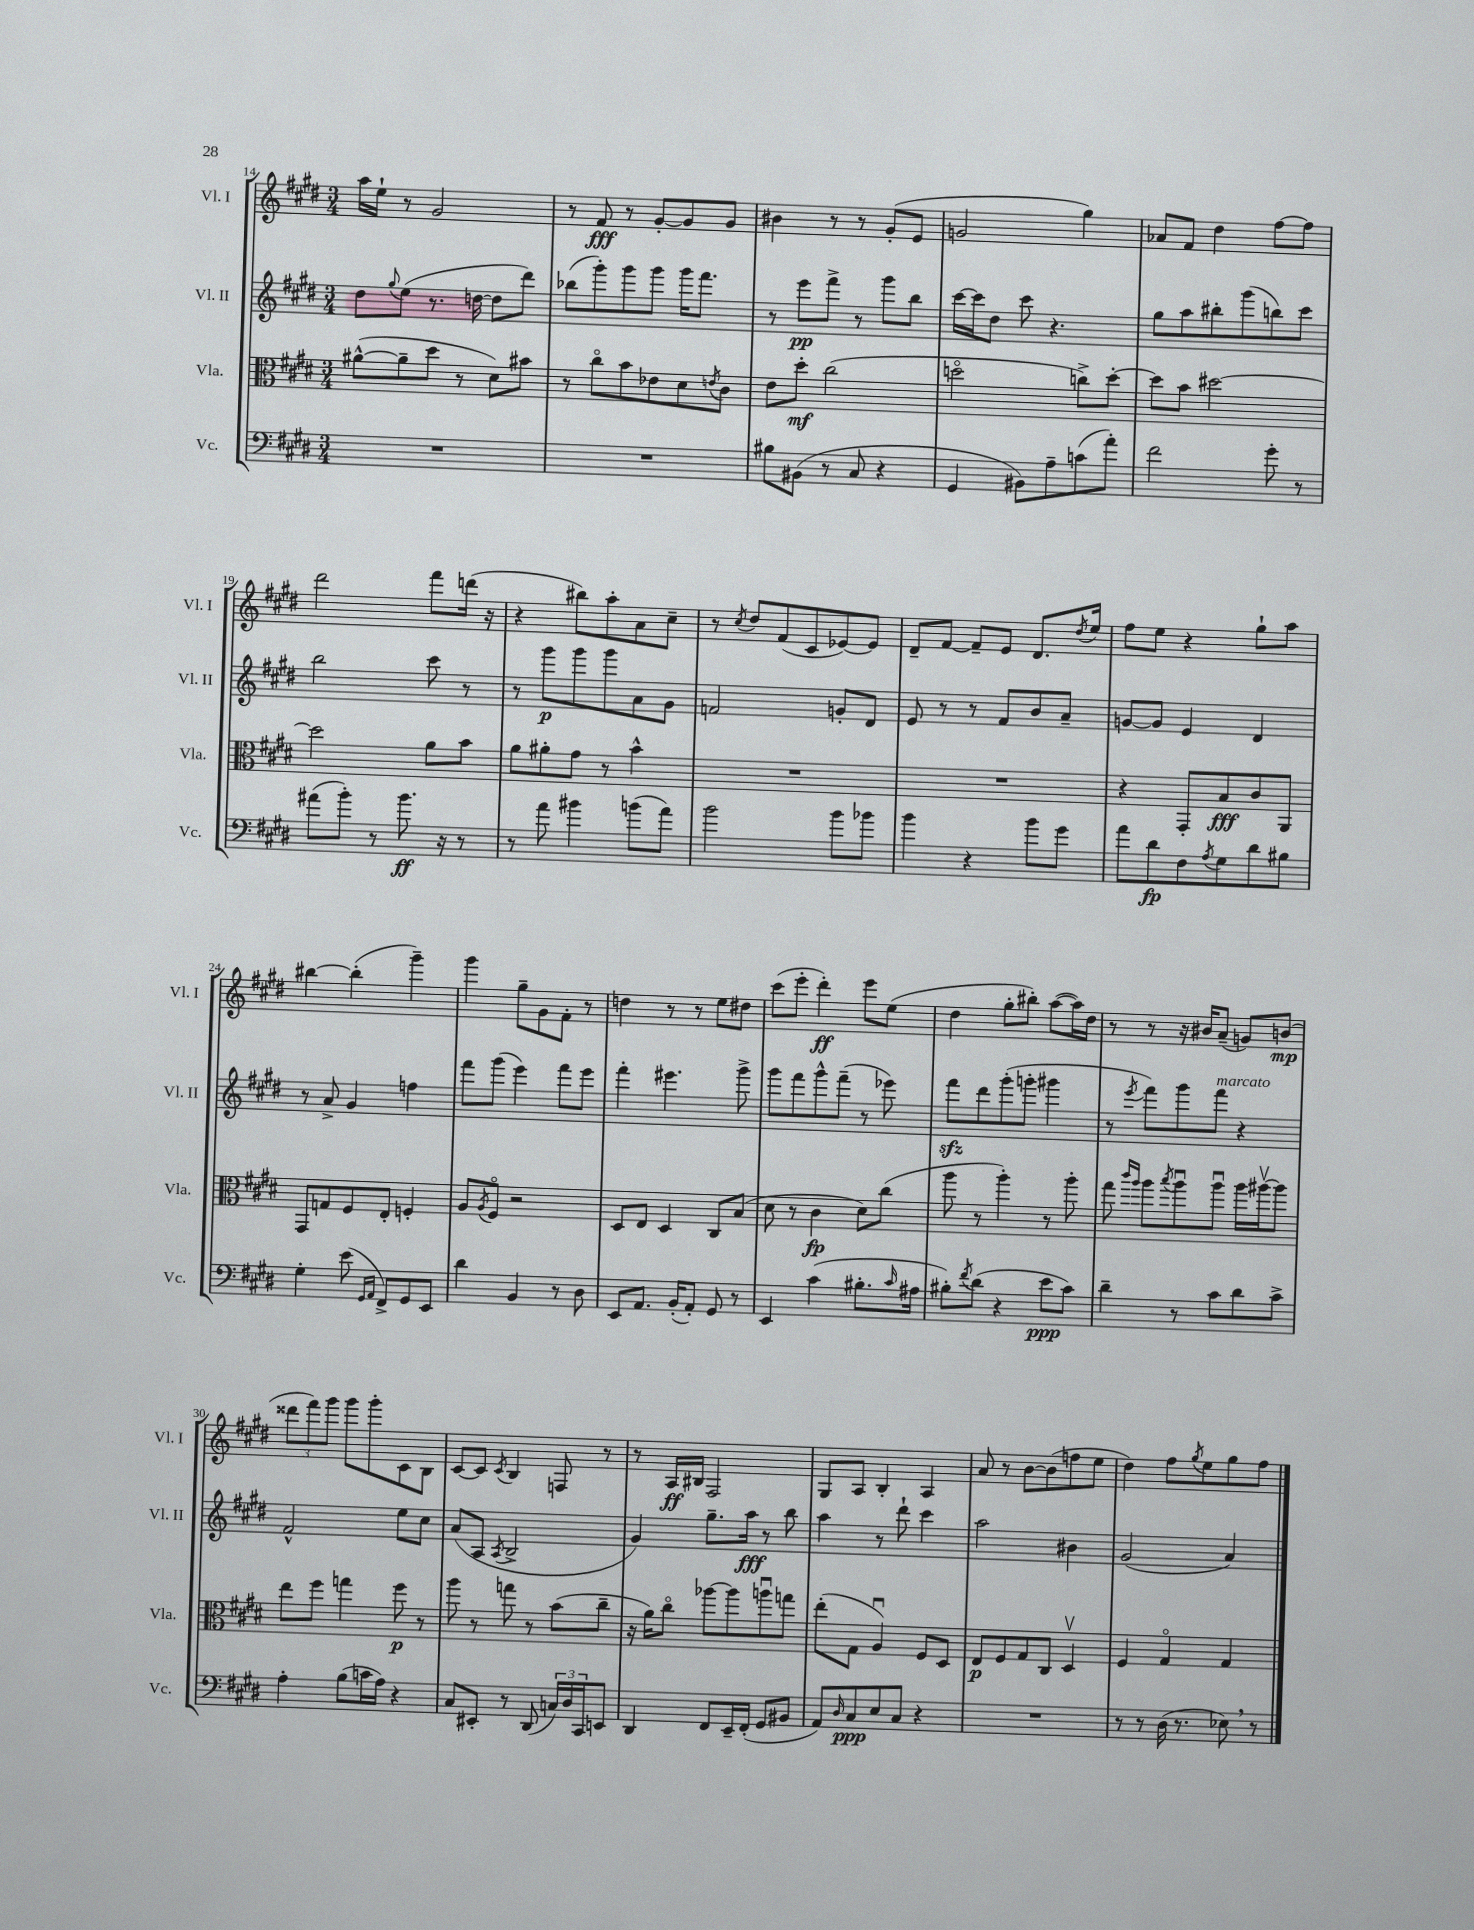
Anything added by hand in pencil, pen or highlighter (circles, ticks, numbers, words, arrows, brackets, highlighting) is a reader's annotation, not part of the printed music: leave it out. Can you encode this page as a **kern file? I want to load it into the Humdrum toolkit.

**kern	**dynam	**kern	**dynam	**kern	**dynam	**kern	**dynam
*part4	*part4	*part3	*part3	*part2	*part2	*part1	*part1
*staff4	*staff4	*staff3	*staff3	*staff2	*staff2	*staff1	*staff1
*I"Vc.	*	*I"Vla.	*	*I"Vl. II	*	*I"Vl. I	*
*I'Vc.	*	*I'Vla.	*	*I'Vl. II	*	*I'Vl. I	*
*clefF4	*	*clefC3	*	*clefG2	*	*clefG2	*
*k[f#c#g#d#]	*	*k[f#c#g#d#]	*	*k[f#c#g#d#]	*	*k[f#c#g#d#]	*
*M3/4	*	*M3/4	*	*M3/4	*	*M3/4	*
=14	=14	=14	=14	=14	=14	=14	=14
2.r	.	([8a#X^^\L	.	8dd#\L	.	16aa\LL	.
.	.	.	.	.	.	16ee`\JJ	.
.	.	.	.	8qqgg#/	.	.	.
.	.	8a#~\]	.	(8ee\J	.	8r	.
.	.	8dd#\J	.	8.r	.	2g#/	.
.	.	8r	.	.	.	.	.
.	.	.	.	[16ddn\	.	.	.
.	.	8d#\L)	.	8dd\L]	.	.	.
.	.	8b#X\J	.	8ddd#\J)	.	.	.
=15	=15	=15	=15	=15	=15	=15	=15
2.r	.	8r	.	(8bb-X\L	.	8r	.
.	.	8cc#\L	.	8ggg#'\)	.	8f#/	fff
.	.	8b\	.	8ggg#\	.	8r	.
.	.	8e-X\	.	8ggg#\J	.	[8g#'/L	.
.	.	8d#\	.	16ggg#\KL	.	8g#/]	.
.	.	.	.	8.fff#\J	.	.	.
.	.	8qen/	.	.	.	.	.
.	.	8c#\J	.	.	.	8g#/J	.
=16	=16	=16	=16	=16	=16	=16	=16
8B#X\L	.	8e\L	.	8r	.	4b#X\	.
(8BB#X\J	.	8dd#'\J	mf	8eee\L	pp	.	.
8r	.	(2cc#\	.	8fff#^\J	.	8r	.
8C#/	.	.	.	8r	.	8r	.
4r	.	.	.	8ggg#\L	.	(8g#'/L	.
.	.	.	.	8bb\J	.	8e/J	.
=17	=17	=17	=17	=17	=17	=17	=17
4GG#/	.	2ddn\	.	[16ccc#\LL	.	2gn/	.
.	.	.	.	16ccc#\J]	.	.	.
.	.	.	.	8dd#\J	.	.	.
8BB#X\L)	.	.	.	8ccc#\	.	.	.
8A~\	.	.	.	4.r	.	.	.
(8cn\	.	8ccn^\L)	.	.	.	4gg#\)	.
8a'\J)	.	[8dd'\J	.	.	.	.	.
=18	=18	=18	=18	=18	=18	=18	=18
2f#\	.	8dd\L]	.	8gg#\L	.	8a-X/L	.
.	.	8b\J	.	8aa\	.	8f#/J	.
.	.	[2dd#X\	.	8bb#X'\	.	4dd#\	.
.	.	.	.	(8ggg#\	.	.	.
8g#'\	.	.	.	8bbn\)	.	[8ff#\L	.
8r	.	.	.	8ccc#\J	.	8ff#\J]	.
!!LO:LB:g=z
=19	=19	=19	=19	=19	=19	=19	=19
(8a#X\L	.	2dd#\]	.	2bb\	.	2ddd#\	.
8b'\J)	.	.	.	.	.	.	.
8r	.	.	.	.	.	.	.
8.b\	ff	.	.	.	.	.	.
.	.	8a\L	.	8ccc#\	.	8fff#\L	.
16r	.	.	.	.	.	.	.
8r	.	8b\J	.	8r	.	(16dddn\Jk	.
.	.	.	.	.	.	16r	.
=20	=20	=20	=20	=20	=20	=20	=20
8r	.	8a\L	.	8r	.	4r	.
8a\	.	8a#X'\	.	8ggg#\L	p	.	.
4b#X\	.	8g#\J	.	8ggg#\	.	8bb#X\L)	.
.	.	8r	.	8ggg#\	.	8aa'\	.
(8bn\L	.	4b^^\	.	8a\	.	8a\	.
8a\J)	.	.	.	8g#\J	.	8cc#~\J	.
=21	=21	=21	=21	=21	=21	=21	=21
2b\	.	2.r	.	2fn/	.	8r	.
.	.	.	.	.	.	8qcc#/	.
.	.	.	.	.	.	8dd#/L	.
.	.	.	.	.	.	(8f#/	.
.	.	.	.	.	.	8c#/	.
8b\L	.	.	.	8gn'/L	.	[8e-X/)	.
8b-X\J	.	.	.	8d#/J	.	8e-/J]	.
=22	=22	=22	=22	=22	=22	=22	=22
4b\	.	2.r	.	8e/	.	8d#~/L	.
.	.	.	.	8r	.	[8f#/J	.
4r	.	.	.	8r	.	8f#~/L]	.
.	.	.	.	8f#/L	.	8e/J	.
8b\L	.	.	.	8b/	.	8.d#/L	.
8g#\J	.	.	.	8a~/J	.	.	.
.	.	.	.	.	.	8qdd#/	.
.	.	.	.	.	.	16ee/Jk	.
=23	=23	=23	=23	=23	=23	=23	=23
8a\L	.	4r	.	[8gn/L	.	8ff#\L	.
8d#\	fp	.	.	8g/J]	.	8ee\J	.
8F#\	.	8GG#'/L	.	4e/	.	4r	.
8qA/	.	.	.	.	.	.	.
8G#\	.	8B/	fff	.	.	.	.
8d#\	.	8c#/	.	4d#/	.	8gg#`\L	.
8B#X\J	.	8AA/J	.	.	.	8aa\J	.
!!LO:LB:g=z
=24	=24	=24	=24	=24	=24	=24	=24
4G#'\	.	8GG#/L	.	8r	.	[4bb#X\	.
.	.	8Gn/	.	8a^/	.	.	.
(8e\	.	8F#/	.	4g#/	.	(4bb#'\]	.
16qqGG#/LL	.	.	.	.	.	.	.
16qqAA/JJ	.	.	.	.	.	.	.
8FF#^/L)	.	8E'/J	.	.	.	.	.
8GG#/	.	4Fn'/	.	4ffn\	.	4ggg#~\)	.
8EE/J	.	.	.	.	.	.	.
=25	=25	=25	=25	=25	=25	=25	=25
4d#\	.	8A/L	.	8fff#\L	.	4ggg#\	.
.	.	8qA/	.	.	.	.	.
.	.	8F#/J	.	(8ggg#\J	.	.	.
4BB/	.	2r	.	4eee\)	.	8gg#~\L	.
.	.	.	.	.	.	8g#\	.
8r	.	.	.	8fff#\L	.	8f#'\J	.
8D#\	.	.	.	8eee\J	.	8r	.
=26	=26	=26	=26	=26	=26	=26	=26
8EE/L	.	8D#/L	.	4fff#'\	.	4ddn\	.
8.AA/J	.	8E/J	.	.	.	.	.
.	.	4D#/	.	4.eee#X\	.	8r	.
(16BB'/KL	.	.	.	.	.	.	.
8AA'/J)	.	.	.	.	.	8r	.
8GG#/	.	8C#/L	.	.	.	8ee\L	.
8r	.	(8B/J	.	8ggg#^\	.	8dd#X\J	.
=27	=27	=27	=27	=27	=27	=27	=27
4EE/	.	8d#\	.	8ggg#\L	.	(8ccc#\L	.
.	.	8r	.	8fff#\	.	8eee'\J	.
(4c#\	.	4c#\	fp	8ggg#^^\	.	4ddd#'\)	ff
.	.	.	.	(8fff#~\J	.	.	.
8.B#X'\L	.	8d#\L)	.	8r	.	8eee\L	.
.	.	(8cc#\J	.	8eee-X\)	.	(8ee\J	.
16qqc#/	.	.	.	.	.	.	.
16A#X\Jk	.	.	.	.	.	.	.
=28	=28	=28	=28	=28	=28	=28	=28
8B#X'\L)	.	8aa\	.	8fff#zz\L	.	4dd#\	.
8qf#/	.	.	.	.	.	.	.
(8d#\J	.	8r	.	8ddd#\	.	.	.
4r	.	4aa'\)	.	(8ggg#'\	.	8gg#'\L	.
.	.	.	.	8gggn'\J	.	8bb#X'\J)	.
8e\L	ppp	8r	.	4ggg#X\	.	([8aa\L	.
8c#\J)	.	8aa'\	.	.	.	16aa\L])	.
.	.	.	.	.	.	16dd#\JJ	.
=29	=29	=29	=29	=29	=29	=29	=29
4d#~\	.	8gg#\	.	8r	.	8r	.
.	.	16qqccc#/LL	.	.	.	.	.
.	.	16qqaa/JJ	.	8qeee/	.	.	.
.	.	8aa\L	.	8fff#\L)	.	8r	.
.	.	8qbb/	.	.	.	.	.
8r	.	8aau\	.	8ggg#\	.	16r	.
.	.	.	.	.	.	16b#X/KL	.
!	!	!	!	!LO:TX:a:i:t=marcato	!	!	!
8c#\L	.	8aau\J	.	8fff#\J	.	(8a~/J	.
8d#\	.	16aa\LL	.	4r	.	8gn/L)	.
.	.	[16aa#Xv\J	.	.	.	.	.
8c#^\J	.	8aa#\J]	.	.	.	(8bn/J	mp
!!LO:LB:g=z
=30	=30	=30	=30	=30	=30	=30	=30
4A'\	.	8ee\L	.	2f#^^/	.	12ddd##X\L	.
.	.	.	.	.	.	12fff#\)	.
.	.	8ff#\J	.	.	.	.	.
.	.	.	.	.	.	12ggg#\J	.
(8B\L	.	4ggn\	.	.	.	8ggg#\L	.
16cn\L	.	.	.	.	.	8ggg#'\	.
16A\JJ)	.	.	.	.	.	.	.
4r	.	8ff#\	p	8ee\L	.	8c#\	.
.	.	8r	.	8cc#\J	.	8B\J	.
=31	=31	=31	=31	=31	=31	=31	=31
8C#/L	.	8aa\	.	(8a/L	.	[8c#/L	.
8EE#X'/J	.	8r	.	8A/J	.	8c#/J]	.
.	.	.	.	8qA/	.	8qc#/	.
8r	.	8ggn\	.	2B^/	.	4B/	.
(8DD#/	.	8r	.	.	.	.	.
24Cn/LL)	.	(8b\L	.	.	.	8Fn/	.
24D#/	.	.	.	.	.	.	.
24CC#/J	.	.	.	.	.	.	.
8EEn/J	.	8cc#~\J	.	.	.	8r	.
=32	=32	=32	=32	=32	=32	=32	=32
4DD#/	.	16r	.	4g#/)	.	8r	.
.	.	16a\KL)	.	.	.	.	.
.	.	8cc#\J	.	.	.	16A/LL	ff
.	.	.	.	.	.	16B#X/JJ	.
8FF#/L	.	[8aa-X\L	.	8.gg#~\L	.	2F#/	.
16EE~/L	.	8aa-\]	.	.	.	.	.
(16FF#'/JJ	.	.	.	16aa\Jk	fff	.	.
8GG#/L	.	8aanu\	.	8r	.	.	.
8BB#X/J	.	8ggn\J	.	8bb\	.	.	.
=33	=33	=33	=33	=33	=33	=33	=33
8AA/L)	.	(8ee'\L	.	4aa\	.	8G#/L	.
16qqD#/	.	.	.	.	.	.	.
8C#/	ppp	8G#\J	.	.	.	8A/J	.
8E/	.	4Au/)	.	8r	.	4B'/	.
8C#/J	.	.	.	8ddd#`\	.	.	.
4r	.	8F#/L	.	4ccc#\	.	4A/	.
.	.	8D#/J	.	.	.	.	.
=34	=34	=34	=34	=34	=34	=34	=34
2.r	.	8E/L	p	2aa\	.	8a/	.
.	.	8F#/	.	.	.	8r	.
.	.	8G#/	.	.	.	[8b\L	.
.	.	8C#/J	.	.	.	(8b\]	.
.	.	4D#v/	.	4b#X\	.	8ffn\	.
.	.	.	.	.	.	8ee\J	.
=35	=35	=35	=35	=35	=35	=35	=35
8r	.	4F#/	.	(2g#/	.	4dd#\)	.
8r	.	.	.	.	.	.	.
(16D#\	.	4G#/	.	.	.	8ff#\L	.
8.r	.	.	.	.	.	.	.
.	.	.	.	.	.	8qgg#/	.
.	.	.	.	.	.	8ee\	.
8E-X,\)	.	4G#/	.	4a/)	.	8gg#\	.
8r	.	.	.	.	.	8ff#\J	.
==	==	==	==	==	==	==	==
*-	*-	*-	*-	*-	*-	*-	*-
